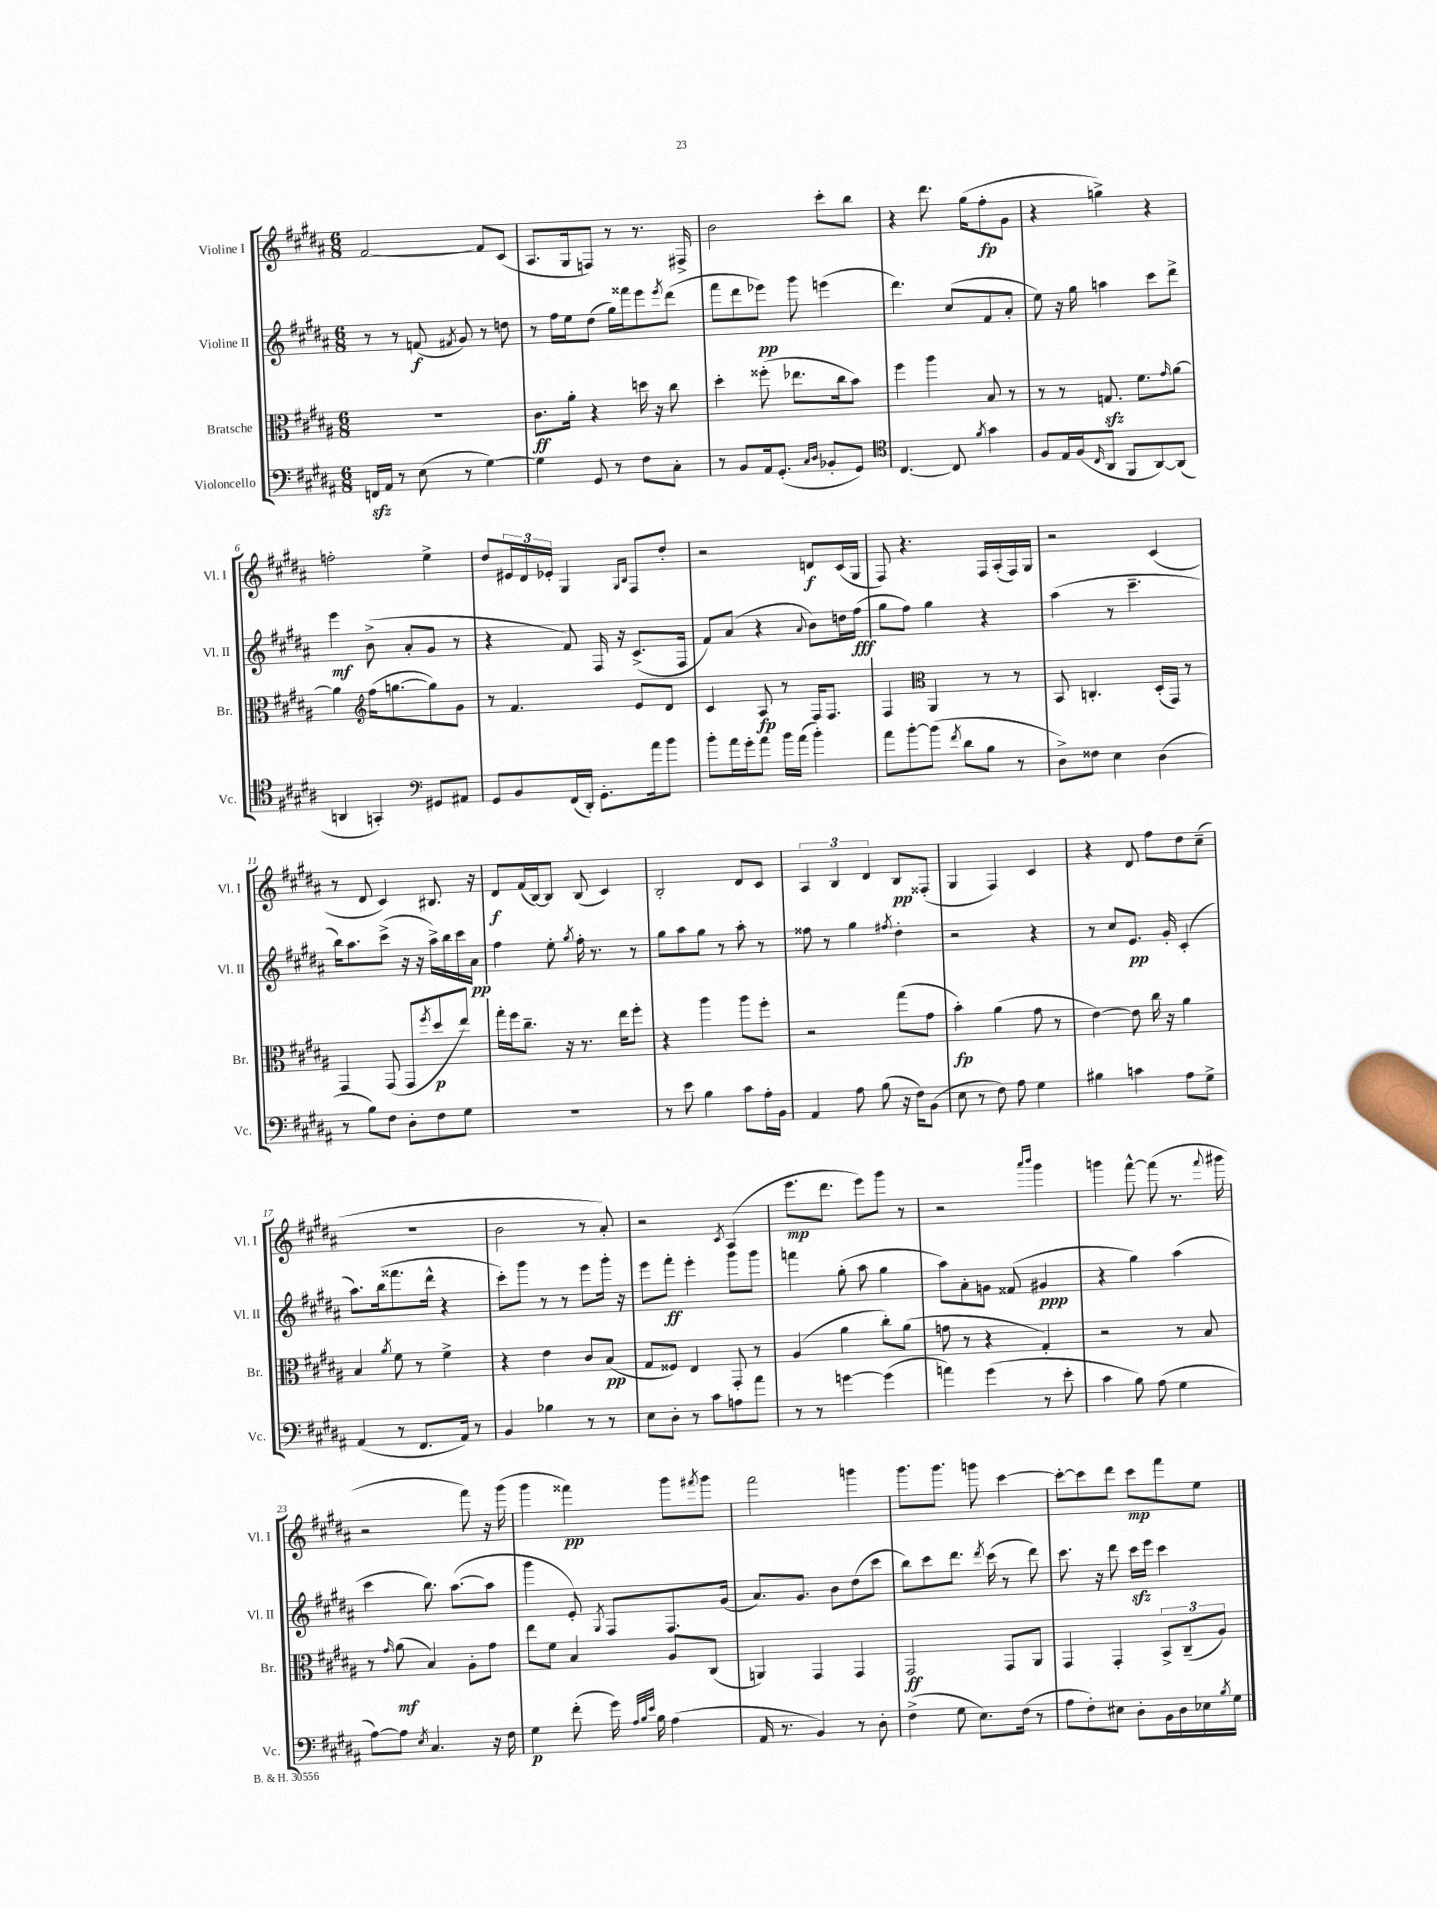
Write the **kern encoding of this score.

**kern	**dynam	**kern	**dynam	**kern	**dynam	**kern	**dynam
*part4	*part4	*part3	*part3	*part2	*part2	*part1	*part1
*staff4	*staff4	*staff3	*staff3	*staff2	*staff2	*staff1	*staff1
*I"Violoncello	*	*I"Bratsche	*	*I"Violine II	*	*I"Violine I	*
*I'Vc.	*	*I'Br.	*	*I'Vl. II	*	*I'Vl. I	*
*clefF4	*	*clefC3	*	*clefG2	*	*clefG2	*
*k[f#c#g#d#a#]	*	*k[f#c#g#d#a#]	*	*k[f#c#g#d#a#]	*	*k[f#c#g#d#a#]	*
*M6/8	*	*M6/8	*	*M6/8	*	*M6/8	*
=1	=1	=1	=1	=1	=1	=1	=1
16FFnzz/LL	.	2.r	.	8r	.	[2f#/	.
16AA#/JJ	.	.	.	.	.	.	.
8r	.	.	.	8r	.	.	.
(8E\	.	.	.	(8fn/	f	.	.
.	.	.	.	8qf#X/	.	.	.
8r	.	.	.	8g#/)	.	.	.
[4G#\)	.	.	.	8r	.	8f#/L]	.
.	.	.	.	8ddn\	.	(8c#/J	.
=2	=2	=2	=2	=2	=2	=2	=2
4G#\]	.	8.c#\L	ff	8r	.	8.A#/L	.
.	.	.	.	16ff#\LL	.	.	.
.	.	16a#'\Jk	.	16ee\J	.	16G#/k	.
8GG#/	.	4r	.	(8dd#\J	.	8Fn/J)	.
8r	.	.	.	16gg#\LL)	.	8r	.
.	.	.	.	16fff##X\J	.	.	.
8F#\L	.	16ddn\	.	8eee\	.	8.r	.
.	.	16r	.	.	.	.	.
.	.	.	.	8qeee/	.	.	.
8C#'\J	.	8cc#\	.	(8ddd#\J	.	.	.
.	.	.	.	.	.	16F#X^/	.
=3	=3	=3	=3	=3	=3	=3	=3
8r	.	4dd#'\	.	8fff#\L	.	2b\	.
8BB/L	.	.	.	8ddd#\	.	.	.
16AA#/k	.	(8ff##X'\	.	8eee-X\J)	pp	.	.
(8.GG#'/J	.	.	.	.	.	.	.
.	.	8.ee-X\L	.	8ggg#\	.	.	.
16qqC#/LL	.	.	.	.	.	.	.
16qqD#/JJ	.	.	.	.	.	.	.
8BB-X'/L	.	.	.	(4eeen\	.	8ccc#'\L	.
.	.	16cc#\k	.	.	.	.	.
8GG#/J)	.	8b\J)	.	.	.	8bb\J	.
=4	=4	=4	=4	=4	=4	=4	=4
*clefC4	*	*	*	*	*	*	*
[4.C#/	.	4ff#\	.	4.ddd#\)	.	4r	.
.	.	4aa#\	.	.	.	8.ddd#\	.
8C#/]	.	.	.	(8cc#/L	.	.	.
.	.	.	.	.	.	(16gg#\KL	.
8qf#/	.	.	.	.	.	.	.
4g#\	.	8B/	.	8f#/	.	8ff#'\	fp
.	.	8r	.	8a#'/J	.	8g#\J	.
=5	=5	=5	=5	=5	=5	=5	=5
8F#/L	.	8r	.	8ee\)	.	4r	.
16E/L	.	8r	.	16r	.	.	.
(16F#/J	.	.	.	16gg#\	.	.	.
16qqC#/	.	.	.	.	.	.	.
8AA#/J	.	8.Gnzz/	.	4aan\	.	4ggn^\)	.
8FF#/L	.	.	.	.	.	.	.
.	.	8.f#\L	.	.	.	.	.
[8AA#/)	.	.	.	8ccc#\L	.	4r	.
.	.	16qqg#/	.	.	.	.	.
(8AA#/J]	.	[8a#\J	.	8ddd#^\J	.	.	.
!!LO:LB:g=z
=6	=6	=6	=6	=6	=6	=6	=6
4AAn/	.	4a#\]	.	4eee\	mf	2ffn'\	.
*	*	*clefG2	*	*	*	*	*
4GGn'/)	.	(16ff#\KL	.	(8b^\	.	.	.
.	.	[8.ggn\	.	.	.	.	.
.	.	.	.	8a#'/L	.	.	.
*clefF4	*	*	*	*	*	*	*
8GG#X/L	.	8gg\])	.	8g#/J	.	4ee^\	.
8AA#X/J	.	8g#\J	.	8r	.	.	.
=7	=7	=7	=7	=7	=7	=7	=7
8GG#/L	.	8r	.	4r	.	8dd#/L	.
8BB/	.	4.f#/	.	.	.	24e#X/L	.
.	.	.	.	.	.	24d#/	.
.	.	.	.	.	.	24e-X'/JJ	.
(16FF#/L	.	.	.	8f#/)	.	4G#/	.
16DD#'/JJ)	.	.	.	.	.	.	.
8.GG#'\L	.	.	.	16F#/	.	.	.
.	.	.	.	16r	.	.	.
.	.	.	.	.	.	16qqG#/LL	.
.	.	.	.	.	.	16qqB/JJ	.
.	.	8e/L	.	(8.c#^/L	.	8F#/L	.
16a#\k	.	.	.	.	.	.	.
8b\J	.	8d#/J	.	.	.	8dd#'/J	.
.	.	.	.	16F#/Jk	.	.	.
=8	=8	=8	=8	=8	=8	=8	=8
8b'\L	.	4c#/	.	8f#/L)	.	2r	.
16a#\L	.	.	.	(8a#/J	.	.	.
16g#'\J	.	.	.	.	.	.	.
8a#\J	.	8A#/	fp	4r	.	.	.
16b\LL	.	8r	.	.	.	.	.
(16a#\JJ	.	.	.	.	.	.	.
.	.	.	.	8qqa#/	.	.	.
4b'\)	.	16F#/KL	.	8b\L)	.	8dn/L	f
.	.	8.F#/J	.	.	.	.	.
.	.	.	.	16ddn\L	.	(16c#/L	.
.	.	.	.	(16ff#\JJ	fff	16G#/JJ	.
=9	=9	=9	=9	=9	=9	=9	=9
8a#\L	.	4F#/	.	8gg#\L	.	8F#/)	.
[8b'\	.	.	.	8ff#\J)	.	4.r	.
*	*	*clefC3	*	*	*	*	*
(8b\J]	.	4AA#/	.	4gg#\	.	.	.
8qf#/	.	.	.	.	.	.	.
8d#\L	.	.	.	.	.	.	.
8B\J	.	8r	.	4r	.	16F#/LL	.
.	.	.	.	.	.	(16A#'/	.
8r	.	8r	.	.	.	16F#/)	.
.	.	.	.	.	.	16G#/JJ	.
=10	=10	=10	=10	=10	=10	=10	=10
8D#^\L)	.	8BB/	.	(4aa#\	.	2r	.
8F##X\J	.	4.Cn'/	.	.	.	.	.
4E\	.	.	.	8r	.	.	.
.	.	.	.	4.ccc#~\	.	.	.
(4D#\	.	(16D#'/LL	.	.	.	(4c#/	.
.	.	16GG#/JJ)	.	.	.	.	.
.	.	8r	.	.	.	.	.
!!LO:LB:g=z
=11	=11	=11	=11	=11	=11	=11	=11
8r	.	4GG#/	.	16bb\KL)	.	8r	.
.	.	.	.	8.aa#\	.	.	.
8B\L)	.	.	.	.	.	8d#/	.
8F#\J	.	(8GG#/	.	(8ccc#^\J	.	4c#/)	.
8D#'\L	.	8GG#/L	.	16r	.	.	.
.	.	.	.	16r	.	.	.
.	.	8qff#/	.	.	.	.	.
8F#\	.	8dd#/	p	16aa#^\LL)	.	8.B#X/	.
.	.	.	.	16bb\	.	.	.
8G#\J	.	8ee/J)	.	16ccc#\	.	.	.
.	.	.	.	16a#\JJ	pp	16r	.
=12	=12	=12	=12	=12	=12	=12	=12
2.r	.	16gg#'\LL	.	4ff#\	.	8d#/L	f
.	.	16ff#\J	.	.	.	.	.
.	.	8.cc#~\J	.	.	.	(16f#/L	.
.	.	.	.	.	.	[16B/J)	.
.	.	.	.	8ee'\	.	8B/J]	.
.	.	16r	.	.	.	.	.
.	.	.	.	8qgg#/	.	.	.
.	.	8.r	.	16ff#'\	.	(8B/	.
.	.	.	.	8.r	.	.	.
.	.	.	.	.	.	4c#/)	.
.	.	16ee\KL	.	.	.	.	.
.	.	8ff#'\J	.	8r	.	.	.
=13	=13	=13	=13	=13	=13	=13	=13
8r	.	4r	.	8gg#\L	.	2B'/	.
8e\	.	.	.	8aa#\	.	.	.
4B\	.	4aa#\	.	8gg#\J	.	.	.
.	.	.	.	8r	.	.	.
8c#\L	.	8aa#\L	.	8aa#'\	.	8d#/L	.
16A#'\L	.	8ff#'\J	.	8r	.	8c#/J	.
16BB\JJ	.	.	.	.	.	.	.
=14	=14	=14	=14	=14	=14	=14	=14
4AA#/	.	2r	.	8ff##X\	.	6A#/	.
.	.	.	.	8r	.	.	.
.	.	.	.	.	.	6B/	.
8A#\	.	.	.	4gg#\	.	.	.
.	.	.	.	.	.	6d#/	.
(8B\	.	.	.	.	.	.	.
.	.	.	.	8qff#X/	.	.	.
16r	.	(8gg#\L	.	4dd#'\	.	8B/L	pp
16F#\KL)	.	.	.	.	.	.	.
(8BB\J	.	8g#\J	.	.	.	(8F##X'/J	.
=15	=15	=15	=15	=15	=15	=15	=15
8E\	.	4b'\)	fp	2r	.	4G#/	.
8r	.	.	.	.	.	.	.
8F#\)	.	(4a#\	.	.	.	4F#/)	.
8A#\	.	.	.	.	.	.	.
4G#\	.	8g#\	.	4r	.	4c#/	.
.	.	8r	.	.	.	.	.
=16	=16	=16	=16	=16	=16	=16	=16
4B#X\	.	[4e\)	.	8r	.	4r	.
.	.	.	.	8cc#/L	.	.	.
4cn\	.	8e\]	.	8.e/J	pp	8d#/	.
.	.	16cc#\	.	.	.	8ff#\L	.
.	.	16r	.	16g#'/	.	.	.
8A#\L	.	4a#\	.	(4c#'/	.	8dd#\	.
8G#^\J	.	.	.	.	.	(8cc#~\J	.
!!LO:LB:g=z
=17	=17	=17	=17	=17	=17	=17	=17
(4AA#/	.	4B/	.	8.aa#\L)	.	2.r	.
.	.	.	.	(16bb\k	.	.	.
.	.	8qa#/	.	.	.	.	.
8r	.	8f#\	.	8.fff##X\	.	.	.
8.FF#/L	.	8r	.	.	.	.	.
.	.	.	.	16ddd#^^\Jk	.	.	.
.	.	4f#^\	.	4r	.	.	.
16AA#/Jk)	.	.	.	.	.	.	.
8r	.	.	.	.	.	.	.
=18	=18	=18	=18	=18	=18	=18	=18
4BB/	.	4r	.	8ccc#'\L)	.	2b\	.
.	.	.	.	8ggg#\J	.	.	.
4B-X\	.	4e\	.	8r	.	.	.
.	.	.	.	8r	.	.	.
8r	.	8c#/L	.	8eee\L	.	8r	.
8r	.	(8B/J	pp	16ggg#'\Jk	.	8a#'/)	.
.	.	.	.	16r	.	.	.
=19	=19	=19	=19	=19	=19	=19	=19
8E\L	.	8G#/L	.	8eee\L	.	2r	.
8D#'\J	.	8F##X/J)	.	8fff#'\J	ff	.	.
8r	.	4E/	.	4eee'\	.	.	.
8c#\L	.	.	.	.	.	.	.
.	.	.	.	.	.	8qc#/	.
8An\	.	8GG#'/	.	8ggg#\L	.	(4A#/	.
8a#\J	.	8r	.	8ggg#\J	.	.	.
=20	=20	=20	=20	=20	=20	=20	=20
8r	.	(4A#/	.	4fffn\	.	8.eee\L	mp
8r	.	.	.	.	.	.	.
.	.	.	.	.	.	8.ddd#\J	.
[4gn\	.	4a#\	.	(8gg#'\	.	.	.
.	.	.	.	8aa#\	.	8eee\L)	.
(4g\]	.	8cc#'\L)	.	4gg#\	.	8ggg#\J	.
.	.	(8a#\J	.	.	.	8r	.
=21	=21	=21	=21	=21	=21	=21	=21
4an\)	.	8gn\	.	8aa#\L)	.	2r	.
.	.	8r	.	8a#'\	.	.	.
(4g#\	.	4r	.	8gn\J	.	.	.
.	.	.	.	(8f##X/	.	.	.
.	.	.	.	.	.	16qqaaa#/LL	.
.	.	.	.	.	.	16qqbbb/JJ	.
8r	.	4G#'/)	.	4g#X/	ppp	4ggg#\	.
8e'\	.	.	.	.	.	.	.
=22	=22	=22	=22	=22	=22	=22	=22
4c#\	.	2r	.	4r	.	4gggn\	.
8B\)	.	.	.	4gg#\)	.	[8fff#^^\	.
(8A#\	.	.	.	.	.	(8fff#\]	.
4G#\	.	8r	.	(4aa#\	.	8.r	.
.	.	8B/	.	.	.	.	.
.	.	.	.	.	.	8qqfff#/	.
.	.	.	.	.	.	16ggg#X\	.
!!LO:LB:g=z
=23	=23	=23	=23	=23	=23	=23	=23
[8A#\L)	.	8r	.	4ccc#\	.	2r	.
.	.	16qqg#/	.	.	.	.	.
8A#\J]	.	(8a#\	mf	.	.	.	.
8qE/	.	.	.	.	.	.	.
4.C#/	.	4B/)	.	8.bb\)	.	.	.
.	.	.	.	([8.aa#\L	.	.	.
.	.	8A#'\L	.	.	.	8fff#\)	.
16r	.	8g#\J	.	8aa#\J]	.	16r	.
16F#\	.	.	.	.	.	(16ggg#\	.
=24	=24	=24	=24	=24	=24	=24	=24
4G#\	p	8ee\L	.	4ggg#\	.	4ggg#\	.
.	.	8f#\J	.	.	.	.	.
(8f#'\	.	4B/	.	8e'/)	.	4fff##X\)	pp
.	.	.	.	8qG#/	.	.	.
16g#\)	.	.	.	8F#/L	.	.	.
32qqA#/LLL	.	.	.	.	.	.	.
32qqB/	.	.	.	.	.	.	.
32qqe/JJJ	.	.	.	.	.	.	.
16B\	.	.	.	.	.	.	.
(4A#\	.	8A#/L	.	8.F#/	.	8ggg#\L	.
.	.	.	.	.	.	8qfff#X/	.
.	.	(8C#/J	.	.	.	8ggg#\J	.
.	.	.	.	(16g#/Jk	.	.	.
=25	=25	=25	=25	=25	=25	=25	=25
16AA#/	.	4AAn/)	.	8.a#/L)	.	2fff#\	.
8.r	.	.	.	.	.	.	.
.	.	.	.	8.g#/J	.	.	.
4BB/)	.	4GG#/	.	.	.	.	.
.	.	.	.	8b\L	.	.	.
8r	.	4GG#/	.	(8dd#\	.	4gggn\	.
8D#'\	.	.	.	8ccc#\J	.	.	.
=26	=26	=26	=26	=26	=26	=26	=26
(4F#^\	.	2GG#/	ff	8bb\L)	.	8.ggg#\L	.
.	.	.	.	8ccc#\	.	.	.
.	.	.	.	.	.	8.ggg#\J	.
8G#\	.	.	.	8.ddd#\J	.	.	.
8.E\L)	.	.	.	.	.	8gggn\	.
.	.	.	.	8qddd#/	.	.	.
.	.	.	.	(16ccc#\	.	.	.
.	.	8GG#/L	.	8r	.	[4ccc#\	.
(16F#\Jk	.	.	.	.	.	.	.
8r	.	8AA#/J	.	8ddd#\)	.	.	.
=27	=27	=27	=27	=27	=27	=27	=27
8A#\L	.	4GG#/	.	8.ccc#\	.	8ccc#'\L_	.
8F#'\)	.	.	.	.	.	8ccc#\]	.
.	.	.	.	16r	.	.	.
8E#X\J	.	4GG#'/	.	8ddd#\	.	8ddd#\J	.
8D#'\L	.	.	.	16ccc#zz\LL	.	8ccc#\L	mp
.	.	.	.	16eee\JJ	.	.	.
16BB\L	.	12BB^/L	.	4ccc#\	.	8fff#\	.
16D#\	.	.	.	.	.	.	.
.	.	(12C#~/	.	.	.	.	.
16E-X\	.	.	.	.	.	8ee\J	.
.	.	12A#/J)	.	.	.	.	.
8qB/	.	.	.	.	.	.	.
16G#\JJ	.	.	.	.	.	.	.
==	==	==	==	==	==	==	==
*-	*-	*-	*-	*-	*-	*-	*-
